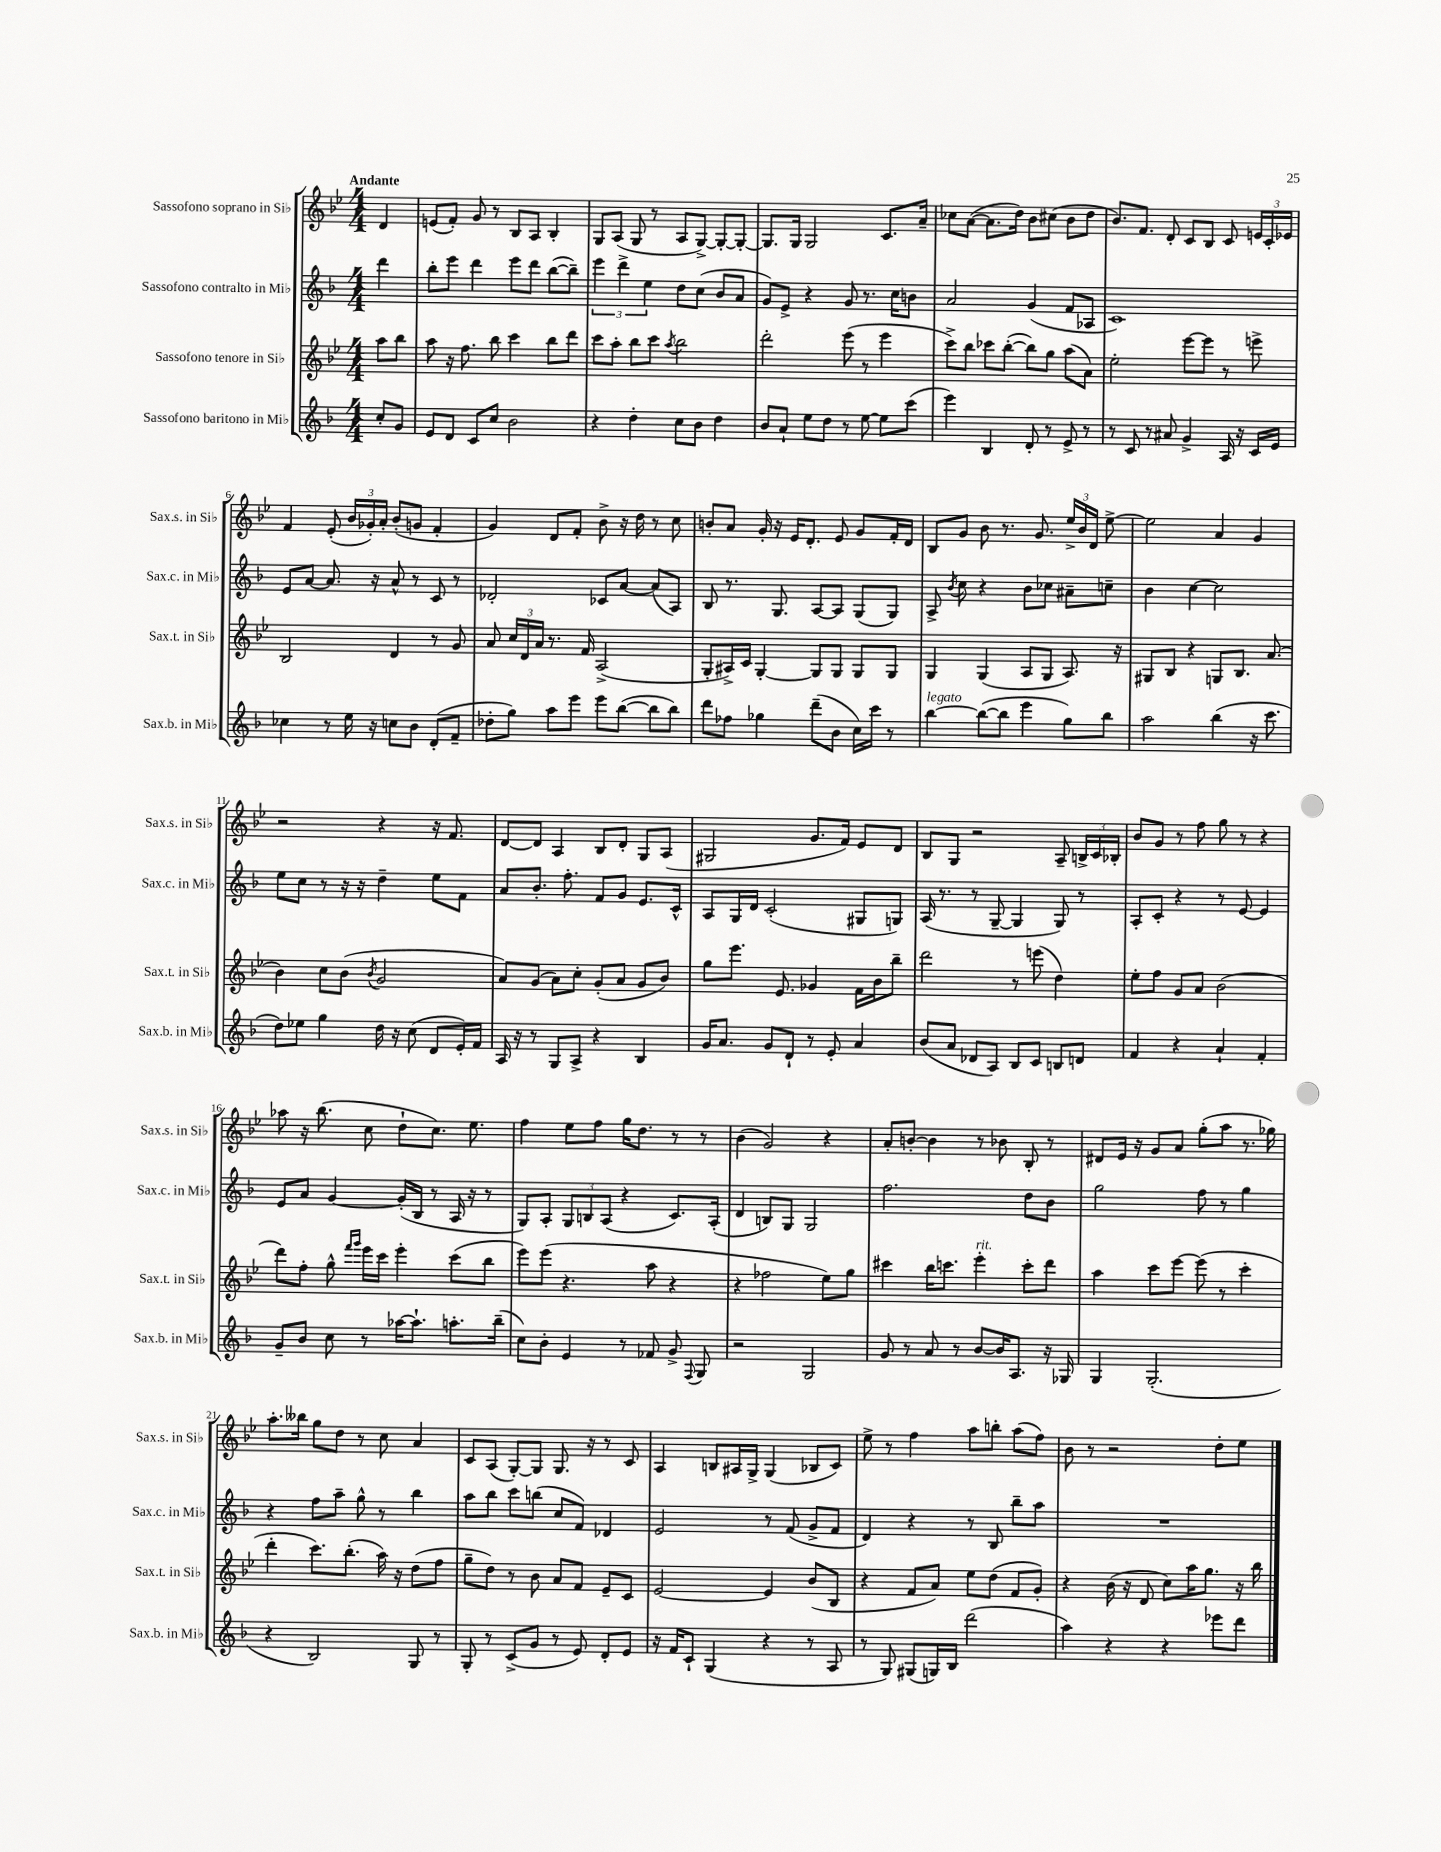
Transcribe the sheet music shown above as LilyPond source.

<<
\new StaffGroup <<
\new Staff = "s0" \with { instrumentName = "Sassofono soprano in Sib" shortInstrumentName = "Sax.s. in Sib" } {
    \clef treble \key bes \major \numericTimeSignature \time 4/4 \partial 4 \tempo "Andante"
    \autoBeamOff d'4 |
    e'8[( f'8]-.) g'8 r8 bes8[ a8] bes4-. |
    g8[ a8]( g8 r8 a8[ g8]~->) g8[~-. g8]~-. |
    g8.[ g16] g2 c'8.[ a'16]-- |
    ces''8[ a'8]~( a'8.[ d''16]) bes'8[ cis''8]( bes'8[ d''8] |
    bes'8.[) f'8.] d'8-. c'8[ bes8] c'8 \tuplet 3/2 { e'16[ c'16-. ees'16] } |
    f'4 ees'8-.( \tuplet 3/2 { bes'16[ ges'16-.) a'16]-. } bes'8[-.( g'8] f'4-. |
    g'4) d'8[ f'8]-. bes'8-> r16 d''16 r8 c''8 |
    b'8[-. a'8] g'16-. r16 ees'16[ d'8.]-. ees'8 g'8[ f'16-. d'16] |
    bes8[ g'8] bes'8 r8. g'8. \tuplet 3/2 { ees''16[-> bes'16 d'16] } ees''8~-> |
    ees''2 a'4 g'4 |
    r2 r4 r16 f'8. |
    d'8[~ d'8] a4 bes8[ d'8]-. g8[ a8]( |
    gis2 g'8.[ f'16]) ees'8[ d'8] |
    bes8[ g8] r2 a8-- \tuplet 3/2 { b16[-> c'16 bes16]-. } |
    bes'8[ g'8] r8 f''8 g''8 r8 r4 |
    aes''8 r16 bes''8.( c''8 d''8[-! c''8.]) ees''8. |
    f''4 ees''8[ f''8] g''16[ d''8.] r8 r8 |
    bes'4( g'2) r4 |
    a'8[-. b'8]~-. b'4 r8 bes'8 bes8-. r8 |
    dis'8[ ees'16] r16 g'8[ a'8] g''8[-.( a''8] r8. ges''16) |
    a''8.[-. beses''16] g''8[ d''8] r8 c''8 a'4 |
    c'8[ a8]( g8[~-.) g8] g8. r16 r8 c'8 |
    a4 b8[ ais16 g16]-> g4( bes8[ c'8]) |
    ees''8-> r8 f''4 a''8[ b''8]-. a''8[( f''8]) |
    bes'8 r8 r2 d''8[-. ees''8] \bar "|." |
}
\new Staff = "s1" \with { instrumentName = "Sassofono contralto in Mib" shortInstrumentName = "Sax.c. in Mib" } {
    \clef treble \key f \major \numericTimeSignature \time 4/4 \partial 4
    \autoBeamOff d'''4 |
    bes''8[-. e'''8] d'''4 e'''8[ d'''8] bes''8[~( bes''8]--) |
    \tuplet 3/2 { e'''4 d'''4-> e''4 } d''8[ c''8]( bes'8[ a'8] |
    g'8[) e'8]-> r4 g'8 r8. c''16[ b'8] |
    a'2 g'4( f'8[ aes8] |
    c'1) |
    e'8[ a'8]~ a'8. r16 a'8-^ r8 c'8 r8 |
    des'2-. ces'8[ a'8]~ a'8[( a8]) |
    bes8 r8. g8. a8[~ a8] g8[( g8]) |
    a8-> \acciaccatura { bes'8 } c''8 r4 bes'8[ ces''8] ais'8[-- c''8]-- |
    bes'4 c''4~ c''2 |
    e''8[ c''8] r8 r16 r16 d''4-- e''8[ f'8] |
    a'8[ bes'8.]-. f''8.-. f'8[ g'8] e'8.[ c'16]-^ |
    a8[ g16 d'16] c'2-.( gis8[ g8]) |
    a16( r8. r8 g8~-- g4 g8) r8 |
    a8[-. c'8]-. r4 r8 e'8~ e'4 |
    e'8[ a'8] g'4~ g'16[-.( bes16] r8 a16 r16 r8 |
    g8[) a8]-. \tuplet 3/2 { g8[ b8 a8]( } r4 c'8.[) a16]-.( |
    d'4 b8[) g8] g2 |
    f''2. d''8[ bes'8] |
    g''2 f''8 r8 g''4 |
    r4 f''8[ a''8]-- g''8-^ r8 bes''4 |
    a''8[ bes''8] c'''8[ b''8]( c''8[ f'8]) des'4 |
    e'2 r8 f'8( g'8[-> f'8] |
    d'4) r4 r8 bes8 bes''8[-- a''8] |
    R1 \bar "|." |
}
\new Staff = "s2" \with { instrumentName = "Sassofono tenore in Sib" shortInstrumentName = "Sax.t. in Sib" } {
    \clef treble \key bes \major \numericTimeSignature \time 4/4 \partial 4
    \autoBeamOff a''8[ bes''8] |
    a''8 r16 f''8. bes''8 c'''4 bes''8[ d'''8] |
    c'''8[ a''8]-. bes''8[ c'''8] \acciaccatura { a''8 } bes''2 |
    d'''2-. ees'''8( r8 ees'''4 |
    c'''8[->) bes''8] ces'''8[ bes''8]~-.( bes''8[) g''8] a''8[( a'8]) |
    ees''2-. ees'''8[~ ees'''8] r8 e'''8-> |
    bes2 d'4 r8 g'8 |
    a'8 \tuplet 3/2 { c''16[ d'16 a'16] } r8. f'16 a2->( |
    g8[-. ais16->) c'16] g4~-. g8[ g8] g8[ g8] |
    g4 g4( a8[ g8] a8.) r16 |
    gis8[ bes8] r4 g8[ bes8.] a'8.( |
    bes'4) c''8[ bes'8]( \acciaccatura { bes'8 } g'2 |
    a'8[) g'8]( a'8[) c''8]-. g'8[-.( a'8] g'8[ bes'8]) |
    g''8[ ees'''8.] ees'8. ges'4 f'16[ bes'16 bes''8]-- |
    d'''2 r8 e'''8( d''4) |
    ees''8[-. f''8] g'8[ a'8] bes'2( |
    d'''8[) f''8]-. g''8-^ \grace { f'''16[ g'''16] } ees'''16[ c'''16] ees'''4-. c'''8[( bes''8] |
    ees'''8[) ees'''8]( r4. a''8 r4 |
    r4 fes''2 ees''8[) g''8] |
    cis'''4 bes''16[ c'''8.] ees'''4-.^\markup { \italic "rit." } c'''8[-. d'''8] |
    a''4 c'''8[ ees'''8]~ ees'''8( r8 c'''4-. |
    d'''4-. c'''8.[) bes''8.]-.( a''16) r16 d''8[( f''8] |
    g''8[-- d''8]) r8 bes'8 a'8[ f'8] ees'8[-- c'8] |
    ees'2~ ees'4 bes'8[( bes8] |
    r4 f'8[ a'8]) ees''8[ d''8]( f'8[ g'8]-.) |
    r4 bes'16( r16 d'8 c''8[) a''16 g''8.] r16 bes''16 \bar "|." |
}
\new Staff = "s3" \with { instrumentName = "Sassofono baritono in Mib" shortInstrumentName = "Sax.b. in Mib" } {
    \clef treble \key f \major \numericTimeSignature \time 4/4 \partial 4
    \autoBeamOff c''8[-. g'8] |
    e'8[ d'8] c'8[ c''8] bes'2 |
    r4 d''4-. c''8[ bes'8] d''4 |
    bes'8[ a'8]-! e''8[ d''8] r8 e''8~ e''8[ c'''8]( |
    e'''4) bes4 d'8-. r8 e'8-> r8 |
    r8 c'8 r8 ais'8 g'4-> a16 r16 c'16[ e'16] |
    ces''4 r8 e''16 r16 c''8[ bes'8] d'8[-.( f'8]-- |
    des''8[-. g''8]) a''8[ e'''8] e'''8[ bes''8]~( bes''8[ bes''8]) |
    d'''8[ fes''8] ges''4 d'''8[--( bes'8] c''16[) c'''16] r8 |
    bes''4~^\markup { \italic "legato" } bes''8[~( bes''8] e'''4 g''8[) bes''8] |
    a''2 bes''4( r16 c'''8. |
    d''8[) ees''8] g''4 d''16 r16 c''8( d'8[ e'16-.) f'16] |
    a16 r16 r8 g8[ a8]-> r4 bes4 |
    g'16[ a'8.] g'8[ d'8]-! r8 e'8-. a'4 |
    bes'8[( a'8] des'8[ a8]) bes8[ c'8] b8[ d'8] |
    f'4 r4 a'4-! f'4-. |
    g'8[-- bes'8] c''8 r8 aes''16[~ aes''8.]-! a''8.[-. bes''16]--( |
    c''8[) bes'8]-. e'4 r8 fes'8 g'8-> \appoggiatura { f8 } g8 |
    r2 g2 |
    g'8 r8 a'8 r8 bes'8[~ bes'16 a8.] r16 ges16 |
    g4 g2.-.( |
    r4 bes2) g8 r8 |
    g8-. r8 c'8[->( g'8] r8 e'8) d'8[-. e'8] |
    r16 f'16[ c'8]-! g4( r4 r8 a8 |
    r8 g8) gis8[( g16) bes16] d'''2( |
    a''4) r4 r4 ees'''8[ d'''8] \bar "|." |
}
>>
>>
